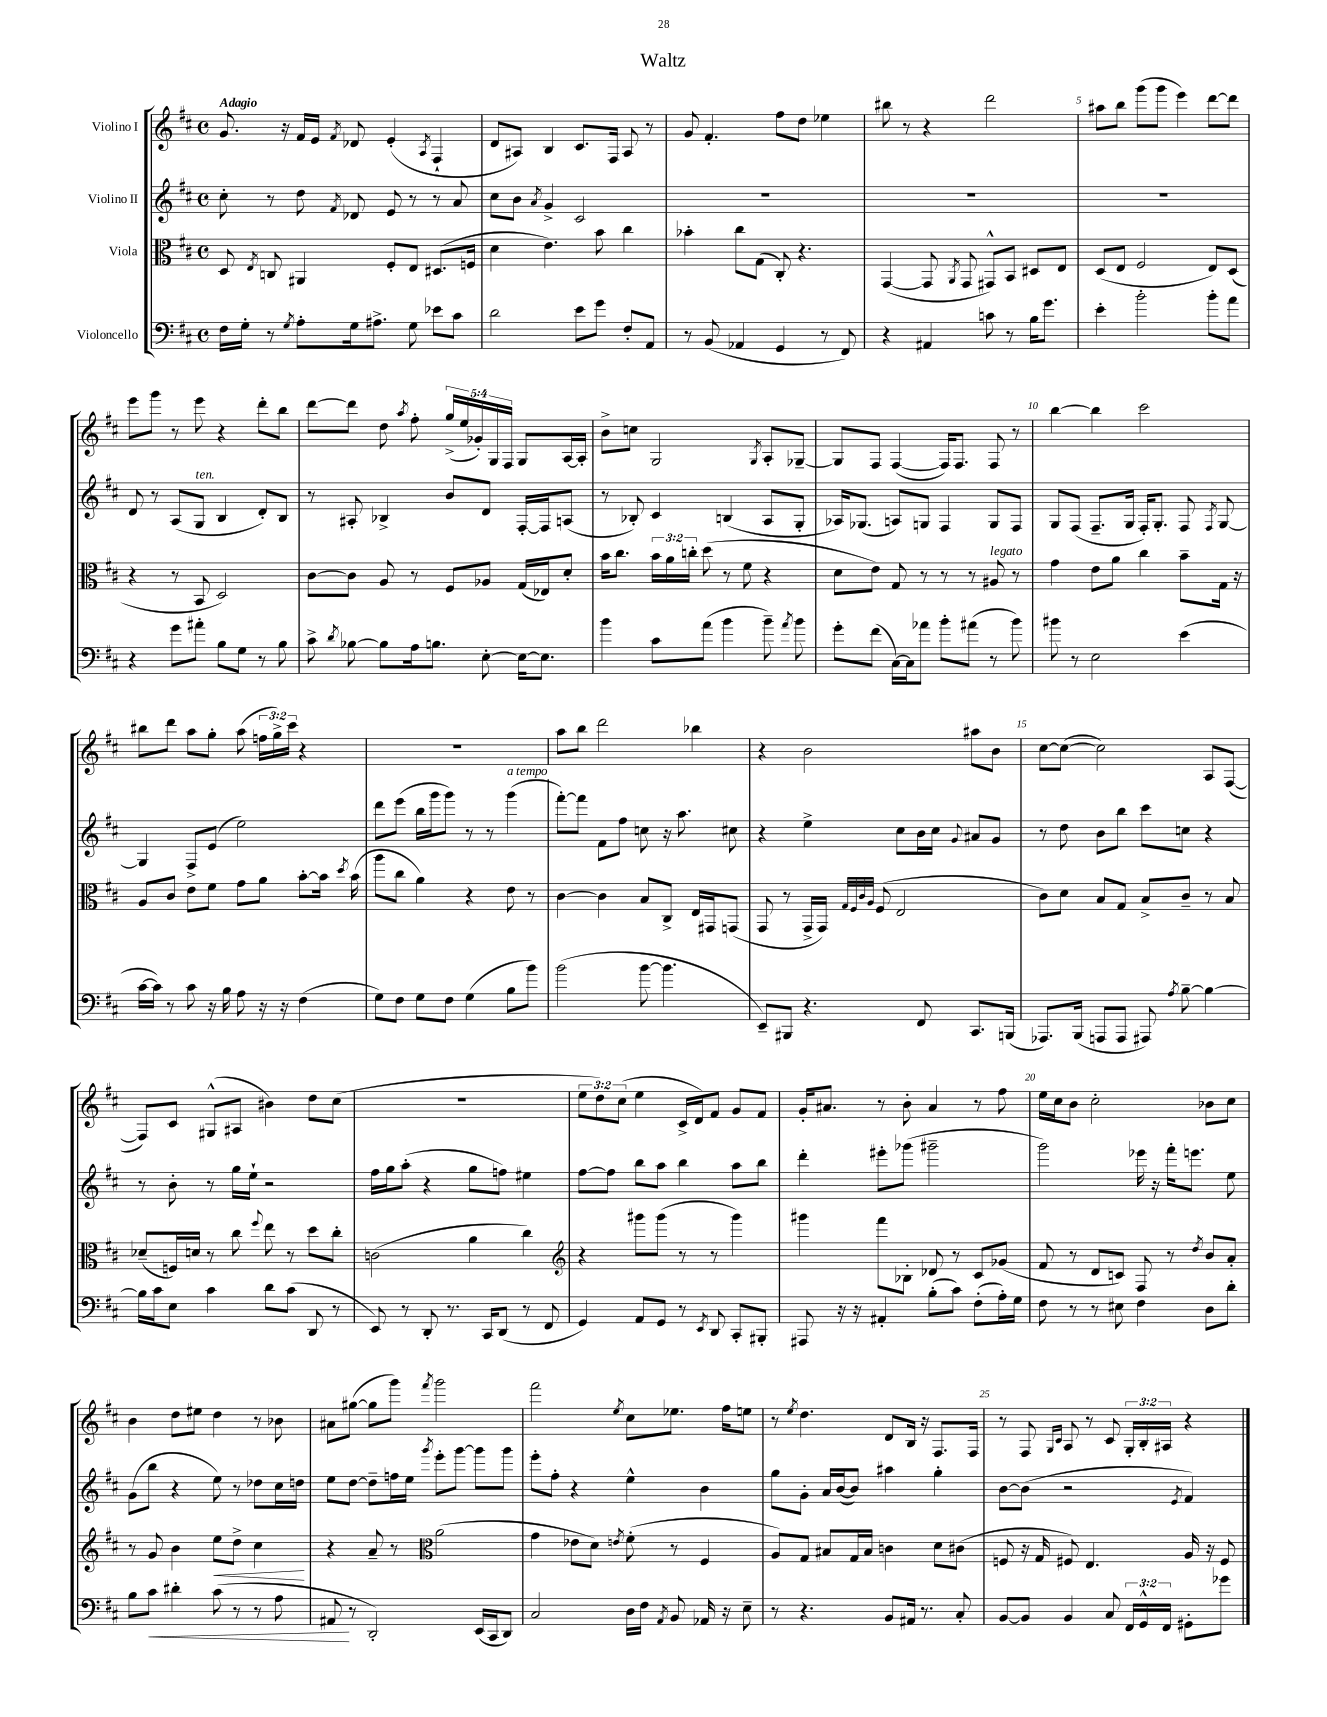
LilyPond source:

\header { title = "Waltz" }
<<
\new StaffGroup <<
\new Staff = "s0" \with { instrumentName = "Violino I" } {
    \clef treble \key d \major \defaultTimeSignature \time 4/4 \override Staff.TupletNumber.text = #tuplet-number::calc-fraction-text \tempo "Adagio"
    \autoBeamOff g'8. r16 fis'16[ e'16] \acciaccatura { fis'8 } des'8 e'4-.( \acciaccatura { a8 } fis4-! |
    d'8[ ais8]) b4 cis'8.[ fis16] ais8 r8 |
    g'8 fis'4.-. fis''8[ d''8] ees''4 |
    bis''8 r8 r4 d'''2 |
    ais''8[ b''8] g'''8[( g'''8] e'''4) d'''8[~ d'''8] |
    e'''8[ g'''8] r8 e'''8 r4 d'''8[-. b''8] |
    d'''8[~ d'''8] d''8 \acciaccatura { a''8 } fis''8-. \tuplet 5/4 { g''16[->( e''16 ges'16-.) g16 fis16] } g8[ a16~ a16]-. |
    b'8[-> c''8] g2 \acciaccatura { g8 } a8[-. ges8]~-- |
    ges8[ fis8] fis4~( fis16[) fis8.] fis8 r8 |
    b''4~ b''4 cis'''2 |
    bis''8[ d'''8] a''8[ g''8]-. a''8( \tuplet 3/2 { f''16[ g''16->) cis'''16] } r4 |
    R1 |
    a''8[ b''8] d'''2 bes''4 |
    r4 b'2 ais''8[ b'8] |
    cis''8[~ cis''8]~( cis''2) a8[ fis8]~( |
    fis8[) cis'8] gis8[-^( ais8] bis'4) d''8[ cis''8]( |
    R1 |
    \tuplet 3/2 { e''8[ d''8) cis''8]( } e''4 cis'16[-> d'16) fis'8] g'8[ fis'8] |
    g'16[-. ais'8.] r8 b'8-. ais'4 r8 fis''8 |
    e''16[ cis''16 b'8] cis''2-. bes'8[ cis''8] |
    b'4 d''8[ eis''8] d''4 r8 bes'8 |
    ais'8[ gis''8]~( gis''8[ g'''8]) \acciaccatura { fis'''8 } g'''2 |
    fis'''2 \acciaccatura { e''8 } cis''8[ ees''8.] fis''16[ e''8] |
    r8 \acciaccatura { e''8 } d''4. d'8[ b16] r16 fis8.[ fis16] |
    r8 fis8 \grace { g16[ cis'16] } a8 r8 cis'8 \tuplet 3/2 { g16[-. b16-. ais16] } r4 \bar "|." |
}
\new Staff = "s1" \with { instrumentName = "Violino II" } {
    \clef treble \key d \major \defaultTimeSignature \time 4/4
    \autoBeamOff cis''8-. r8 d''8 \acciaccatura { fis'8 } des'8 e'8 r8 r8 a'8 |
    cis''8[ b'8] \acciaccatura { a'8 } g'4-> cis'2 |
    R1 |
    R1 |
    R1 |
    d'8 r8 a8[( g8]^\markup { \italic "ten." } b4 d'8[-.) b8] |
    r8 ais8-. bes4-> b'8[ d'8] fis16[~-. fis16 a8]( |
    r8 bes8-.) cis'4 b4( a8[ g8]-. |
    aes16[) ges8.]( a8[) g8] fis4 g8[ fis8] |
    g8[ fis8]( fis8.[-- g16] fis16[-.) g8.]-. fis8 \acciaccatura { fis8 } g8~ |
    g4 fis8[-> e'8]( e''2) |
    d'''8[ e'''8]( b''16[ g'''16 g'''8]) r8 r8 g'''4^\markup { \italic "a tempo" }( |
    fis'''8[~-.) fis'''8] fis'8[ fis''8] c''8 r16 a''8. cis''8 |
    r4 e''4-> cis''8[ b'16 cis''16] \appoggiatura { g'8 } ais'8[ g'8] |
    r8 d''8 b'8[ b''8] cis'''8[ c''8] r4 |
    r8 b'8-. r8 g''16[ e''16]-! r2 |
    fis''16[ g''16 a''8]-.( r4 g''8[ f''8]) eis''4 |
    fis''8[~ fis''8] b''8[ a''8] b''4 a''8[ b''8] |
    d'''4-. eis'''8[-. ges'''8]( gis'''2-- |
    g'''2) ees'''16 r16 fis'''16[-. e'''8.] e''8 |
    g'8[( b''8] r4 e''8) r8 des''8[ cis''16 d''16] |
    e''8[ d''8]~ d''8[-- f''16 e''16] \acciaccatura { g'''8 } e'''8[-. g'''8]~ g'''8[ g'''8] |
    e'''8[-. fis''8]-. r4 e''4-^ b'4 |
    g''8[ g'8]-. a'16[ b'16~( b'8]) ais''4 g''4-. |
    b'8[~ b'8]( r2 \acciaccatura { e'8 } fis'4) \bar "|." |
}
\new Staff = "s2" \with { instrumentName = "Viola" } {
    \clef alto \key d \major \defaultTimeSignature \time 4/4 \override Staff.TupletNumber.text = #tuplet-number::calc-fraction-text
    \autoBeamOff d8 \acciaccatura { e8 } c8 ais,4 fis8[-. e8] dis8.[( f16] |
    d'4 e'4.) b'8 cis''4 |
    bes'4-. cis''8[ g8]( cis8-.) r4. |
    g,4~( g,8 \acciaccatura { a,8 } g,8 gis,8[-^) b,8] dis8[ e8] |
    d8[( e8] fis2 e8[) d8]( |
    r4 r8 b,8 d2) |
    cis'8[~ cis'8] a8 r8 fis8[ aes8] g16[( ees16) d'8]-. |
    b'16[ cis''8.] \tuplet 3/2 { b'16[ a'16 c''16]-. } d''8( r8 fis'8 r4 |
    d'8[ e'8]) g8 r8 r8 r8 ais8^\markup { \italic "legato" } r8 |
    g'4 e'8[ a'8] cis''4 b'8[-- g16] r16 |
    a8[ cis'8] e'8[ fis'8] g'8[ a'8] b'8[~-. b'16] \acciaccatura { d''8 } b'16( |
    a''8[ cis''8] a'4) r4 e'8 r8 |
    cis'4~ cis'4 b8[ cis8]-> e16[ gis,16 g,8]( |
    g,8 r8 g,16[-> g,16]) \grace { g32[ fis32 cis'32 a32] } fis8( e2 |
    cis'8[) d'8] b8[ g8] b8[-> cis'8]-- r8 b8 |
    des'8[--( f16) d'16] r8 cis''8 \appoggiatura { fis''8 } e''8 r8 d''8[ cis''8]-. |
    c'2( a'4 cis''4) |
    \clef treble r4 gis'''8[ gis'''8]( r8 r8 gis'''4) |
    gis'''4 fis'''8[ bes8]-. des'8 r8 cis'8[ ges'8]( |
    fis'8 r8 d'8[ c'8]) fis8 r8 \acciaccatura { d''8 } b'8[ a'8]-. |
    r8 g'8 b'4 e''8[\< d''8]-> cis''4\! |
    r4 a'8-- r8 \clef alto a'2( |
    g'4 ees'8[ d'8]) \acciaccatura { e'8 } fis'8-.( r8 fis4 |
    a8[) g8] bis8[ g16 bis16] c'4 d'8[ cis'8]( |
    f8 r16 g16 fis8) e4. a16 r16 fis8 \bar "|." |
}
\new Staff = "s3" \with { instrumentName = "Violoncello" } {
    \clef bass \key d \major \defaultTimeSignature \time 4/4 \override Staff.TupletNumber.text = #tuplet-number::calc-fraction-text
    \autoBeamOff fis16[ g16]-. r8 \acciaccatura { g8 } a8[-. g16 ais8.]-> g8 ees'8[ cis'8] |
    d'2 e'8[ g'8] fis8[-. a,8] |
    r8 b,8( aes,4 g,4 r8 fis,8) |
    r4 ais,4 c'8 r8 b16[ g'8.] |
    e'4-. b'2-. b'8[-. a'8] |
    r4 g'8[ ais'8]-. b8[ g8] r8 b8 |
    cis'8-> \acciaccatura { d'8 } bes8~ bes8[ a16 b8.] e8~-. e16[~ e8.] |
    b'4 cis'8[ a'8]( b'4 b'8--) \acciaccatura { a'8 } b'8 |
    g'8[-. fis'8]( cis16[~) cis16 aes'8] b'8[-. ais'8]( r8 b'8) |
    bis'8 r8 e2 e'4( |
    cis'16[~ cis'16]) r8 cis'8 r16 b16 a8 r16 r16 fis4( |
    g8[) fis8] g8[ fis8] g4( b8[ b'8]) |
    b'2( b'8~ b'4. |
    e,8[--) bis,,8] r4. fis,8 cis,8.[ b,,16]( |
    aes,,8.[) b,,16]( a,,8[ a,,8] ais,,8) \acciaccatura { a8 } b8~-- b4~ |
    b16[ cis'16 e8] cis'4 d'8[ cis'8]( d,8 r8 |
    e,8) r8 d,8-. r8. cis,16[ d,8]( r8 fis,8 |
    g,4) a,8[ g,8] r8 \acciaccatura { e,8 } d,8 cis,8[-. bis,,8]-. |
    ais,,8 r16 r16 ais,4-. b8[-.( cis'8]) fis8[-.( a16-.) g16] |
    fis8 r8 r8 eis8 fis4 d8[ d'8]-. |
    b8[ cis'8]\< dis'4-. cis'8( r8 r8 a8 |
    ais,8\! r8 d,2-.) e,16[( cis,16 d,8]) |
    cis2 d16[ fis16] \acciaccatura { a,8 } b,8 aes,16 r16 e8-- |
    r8 r4. b,8[ ais,16] r8. cis8-. |
    b,8[~ b,8] b,4 cis8 \tuplet 3/2 { fis,16[ g,16-^ fis,16] } gis,8[-. ges'8] \bar "|." |
}
>>
>>
\layout { \context { \Score \override BarNumber.break-visibility = ##(#f #t #t) barNumberVisibility = #(every-nth-bar-number-visible 5) } }
